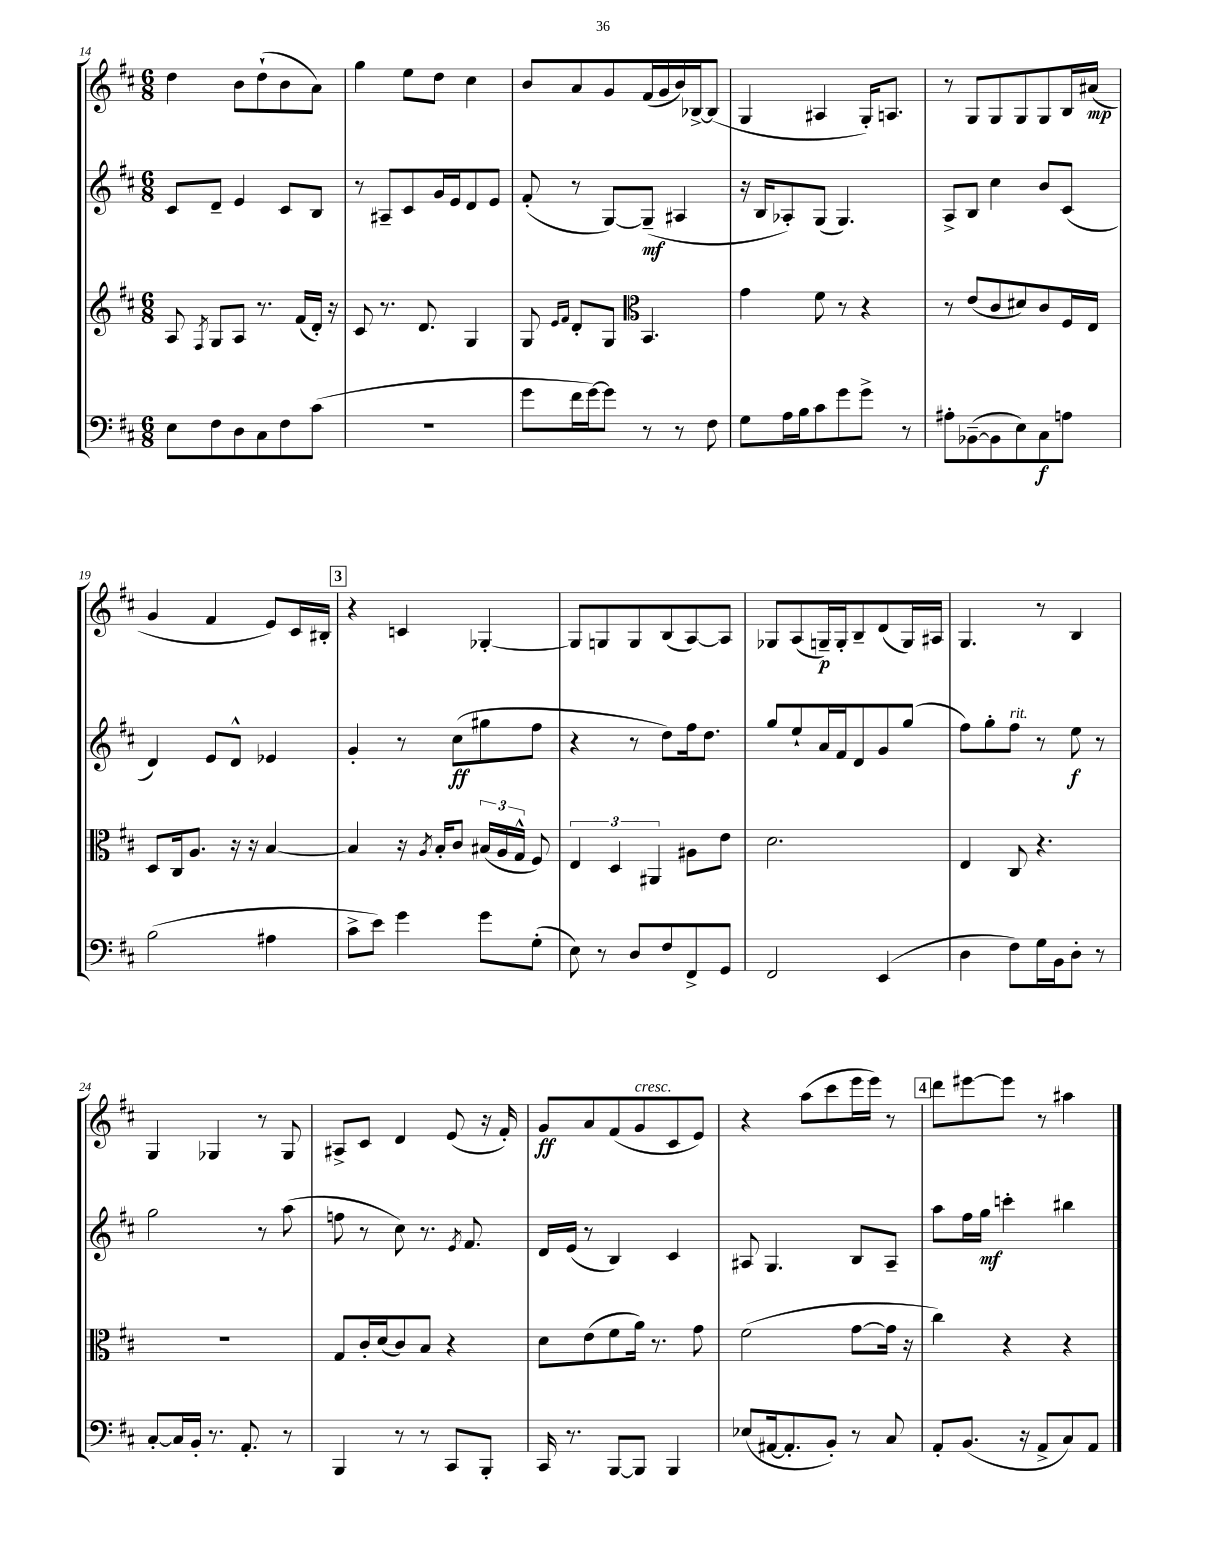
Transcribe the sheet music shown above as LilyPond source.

<<
\new StaffGroup <<
\new Staff = "s0" {
    \clef treble \key d \major \numericTimeSignature \time 6/8
    \autoBeamOff d''4 b'8[ d''8-!( b'8 a'8]) |
    g''4 e''8[ d''8] cis''4 |
    b'8[ a'8 g'8 fis'16( g'16 b'16) bes16~-> bes8]( |
    g4 ais4 g16[-.) a8.] |
    r8 g8[ g8 g8 g8 b16 ais'16]\mp( |
    g'4 fis'4 e'8[) cis'16 bis16]-. |
    \mark \markup { \box "3" } r4 c'4 ges4~-. |
    ges8[ g8 g8 b8( a8~) a8] |
    ges8[ a8( g16--\p) g16-. b8-- d'8( g16) ais16] |
    g4. r8 b4 |
    g4 ges4 r8 ges8 |
    ais8[-> cis'8] d'4 e'8( r16 fis'16-.) |
    g'8[\ff a'8 fis'8( g'8^\markup { \italic "cresc." } cis'8 e'8]) |
    r4 a''8[( cis'''8 e'''16 e'''16]) r8 |
    \mark \markup { \box "4" } d'''8[ eis'''8~ eis'''8] r8 ais''4 \bar "|." |
}
\new Staff = "s1" {
    \clef treble \key d \major \numericTimeSignature \time 6/8
    \autoBeamOff cis'8[ d'8]-- e'4 cis'8[ b8] |
    r8 ais8[-- cis'8 g'16 e'16 d'8 e'8] |
    fis'8-.( r8 g8[~) g8]--\mf( ais4 |
    r16 b16[ aes8-.) g8]( g4.) |
    a8[-> b8] cis''4 b'8[ cis'8]( |
    d'4) e'8[ d'8]-^ ees'4 |
    \mark \markup { \box "3" } g'4-. r8 cis''8[\ff( gis''8 fis''8] |
    r4 r8 d''8[) fis''16 d''8.] |
    g''8[ e''8-! a'16 fis'16 d'8 g'8 g''8]( |
    fis''8[) g''8-. fis''8]^\markup { \italic "rit." } r8 e''8\f r8 |
    g''2 r8 a''8( |
    f''8 r8 cis''8) r8. \acciaccatura { e'8 } fis'8. |
    d'16[ e'16]( r8 b4) cis'4 |
    ais8 g4. b8[ ais8]-- |
    \mark \markup { \box "4" } a''8[ fis''16 g''16]\mf c'''4-. bis''4 \bar "|." |
}
\new Staff = "s2" {
    \clef treble \key d \major \numericTimeSignature \time 6/8
    \autoBeamOff a8 \acciaccatura { fis8 } g8[ a8] r8. fis'16[( d'16]-.) r16 |
    cis'8 r8. d'8. g4 |
    g8 \grace { e'16[ fis'16] } d'8[-. g8] \clef alto b,4. |
    g'4 fis'8 r8 r4 |
    r8 e'8[( cis'8 dis'8) cis'8 fis16 e16] |
    d8[ cis16 a8.] r16 r16 b4~ |
    \mark \markup { \box "3" } b4 r16 \acciaccatura { a8 } b16[-. cis'8] \tuplet 3/2 { bis16[( a16 g16]-^ } fis8) |
    \tuplet 3/2 { e4 d4 ais,4 } ais8[ e'8] |
    d'2. |
    e4 cis8 r4. |
    R2. |
    g8[ cis'16-. d'16( cis'8) b8] r4 |
    d'8[ e'8( fis'8 a'16]) r8. g'8 |
    fis'2( g'8[~ g'16] r16 |
    \mark \markup { \box "4" } cis''4) r4 r4 \bar "|." |
}
\new Staff = "s3" {
    \clef bass \key d \major \numericTimeSignature \time 6/8
    \autoBeamOff e8[ fis8 d8 cis8 fis8 cis'8]( |
    R2. |
    g'8[ fis'16 g'16~) g'8] r8 r8 fis8 |
    g8[ a16 b16 cis'8 g'8 g'8]-> r8 |
    ais8[-. bes,8~--( bes,8 e8) cis8\f a8] |
    b2( ais4 |
    \mark \markup { \box "3" } cis'8[-> e'8]) g'4 g'8[ g8]-.( |
    e8) r8 d8[ fis8 fis,8-> g,8] |
    fis,2 e,4( |
    d4 fis8[) g16 b,16 d8]-. r8 |
    cis8[~-. cis16 b,16]-. r8. a,8.-. r8 |
    b,,4 r8 r8 cis,8[ b,,8]-. |
    cis,16 r8. b,,8[~ b,,8] b,,4 |
    ees8[( ais,16~ ais,8.-. b,8]-.) r8 cis8 |
    \mark \markup { \box "4" } a,8[-. b,8.]( r16 a,8[-> cis8) a,8] \bar "|." |
}
>>
>>
\layout { \context { \Score currentBarNumber = #14 } }
